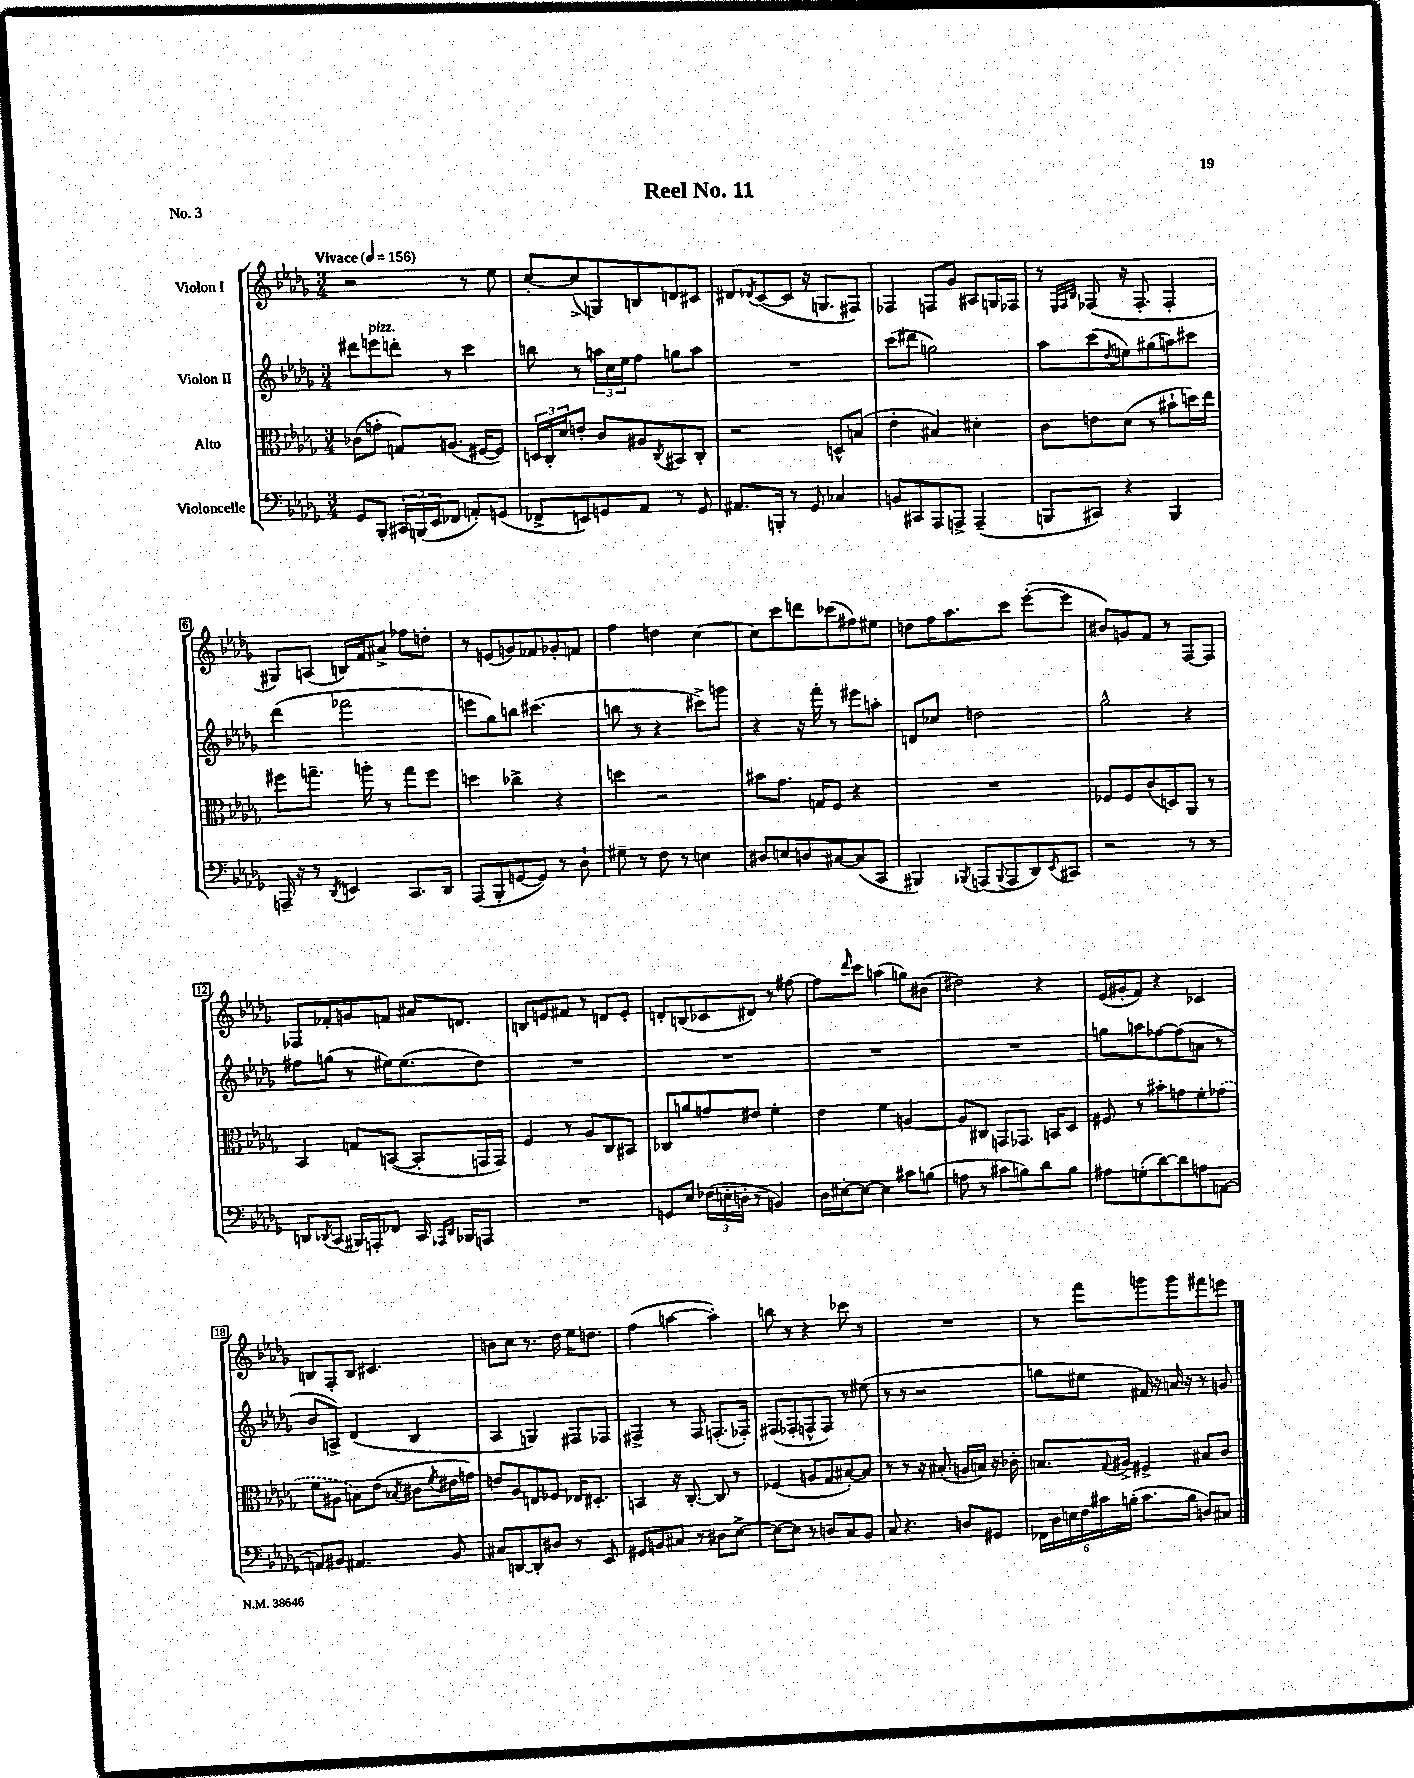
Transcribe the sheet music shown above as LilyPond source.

\header { title = "Reel No. 11" piece = "No. 3" }
<<
\new StaffGroup <<
\new Staff = "s0" \with { instrumentName = "Violon I" } {
    \clef treble \key des \major \numericTimeSignature \time 3/4 \tempo "Vivace" 4 = 156
    r2 r8 ees''8 |
    c''8~-. c''8->( g8) b8 d'8 cis'8 |
    dis'8 \acciaccatura { des'8 } c'8~( c'8 r16 g8. fis8) |
    fes4 f8 ges'8 ais8 g16 fes16 |
    r8 \grace { ees32 f32 bes32 } fes8( r16 fes8.-. fes4-. |
    gis8) a8( b16) f'16 ais'8-> fes''8 d''8-. |
    r8 e'8( g'8) fes'8 ges'8-. f'8 |
    f''4 d''4 c''4~ |
    c''8 c'''8 d'''8 ces'''8( fis''8) eis''8 |
    d''8 f''16 aes''8. c'''8 ees'''8~-.( ees'''8 |
    bis'8) g'8 f'8 r8 f8~ f8 |
    fes8 fes'8-. g'8 f'8 ais'16 d'8. |
    b8 e'8 fis'8 r8 d'8 e'8-. |
    d'8-. b8( ces'8 dis'8) r8 fis''8~ |
    fis''8 \grace { des'''16 } c'''8 a''4( g''8) bis'8( |
    dis''2) r4 |
    ees'16( gis'16-. f'8) r4 ces'4 |
    b8 f8-. b8 cis'4. |
    b'8 c''8 r8. des''16 ees''16 d''8. |
    f''4( a''4~ a''4-.) |
    b''8 r8 r4 ces'''8 r8 |
    R2. |
    r8 f'''8 g'''8 g'''8 fis'''8 e'''8 \bar "|." |
}
\new Staff = "s1" \with { instrumentName = "Violon II" } {
    \clef treble \key des \major \numericTimeSignature \time 3/4
    dis'''8 e'''8^\markup { \italic "pizz." } d'''8-. r8 c'''4 |
    b''8 r8 \tuplet 3/2 { a''16 c''16 ees''16 } f''8 g''8 a''8 |
    R2. |
    c'''8( dis'''8 g''2) |
    aes''8 c'''8( \acciaccatura { des''8 } e''8) gis''8( a''8) cis'''8 |
    des'''4( fes'''2 |
    e'''8 ges''8) b''8 cis'''4.( |
    b''8 r8 r4 cis'''8->) g'''8 |
    r4 r16 f'''16-. r8 eis'''8 a''8-. |
    d'8 ces''8 d''2 |
    ges''2-^ r4 |
    fis''8 g''8( r8 eis''16) eis''8.( des''8) |
    R2. |
    R2. |
    R2. |
    R2. |
    g''8 a''8 fes''8~ fes''8( a'8 r8 |
    bes'8 a8->) des'4( bes4 |
    aes4 g4) fis8 fes8 |
    fis4-> r8 fis8 f8.-.( fes16-.) |
    fis8( fes8-. f8-^ f8) r8 eis''8( |
    r8 r8 r2 |
    g''8 eis''8 fis'16) r16 a'16 r16 r8 g'8 \bar "|." |
}
\new Staff = "s2" \with { instrumentName = "Alto" } {
    \clef alto \key des \major \numericTimeSignature \time 3/4
    ces'8( g'8-. g8) a8.( fis16~ fis8) |
    \tuplet 3/2 { d16 c16-. des'16 } e'8-. c'8 ais8 \acciaccatura { c8 } bis,8 c8-. |
    r2 d8-^ b8( |
    ees'4-. bis4) dis'4-. |
    c'8 e'8 des'8( r8 bis'8-! d''16) ees''16 |
    fis''8 g''8.-- a''16-. r8 g''8 fis''8 |
    d''4 ces''4-> r4 |
    d''4 r2 |
    bis'8 ges'8. g16 f8 r4 |
    R2. |
    fes8 fes8 c'8( d8) aes,8 r8 |
    bes,4 g8 b,8~( b,8-. g,16 g,16) |
    f4 r8 aes8 c8 bis,8 |
    ces8 a'8 g'8 eis'8 f'4-. |
    ees'4 f'4 a4~ |
    a8 cis8 g,8 ges,8. b,16 des8 |
    fis8 r8 bis'8-. g'8 f'8-. \once \slurDashed ges'8( |
    f'8 ais8 b8) ees'8( \acciaccatura { bes8 } cis'8 \acciaccatura { f'8 } eis'16 g'16) |
    e'8 aes8 e8 fes8 ees16 dis8.-. |
    b,4 r16 c8.~-. c8 r8 |
    fes4( a8 ges8 bis8~-.) bis8 |
    r8 r8 r16 bis8.-.( a16 b16) r16 ces'16-. |
    b8. \appoggiatura { ges8 } ais16-> fis4-> bis8 c'8 \bar "|." |
}
\new Staff = "s3" \with { instrumentName = "Violoncelle" } {
    \clef bass \key des \major \numericTimeSignature \time 3/4
    ges,8 bes,,8-. \tuplet 3/2 { cis,16 b,,16( ees,16 } fes,8 a,8-.) g,8( |
    fes,8-> e,8) g,8 aes,8 r8 g,8 |
    ais,8. b,,16-. r8 ges,8 ces4 |
    b,8 cis,8 aes,,8 a,,8-> a,,4--( |
    b,,8 cis,8) r4 b,,4 |
    a,,16-- r16 r8 \acciaccatura { des,8 } e,4 c,8. des,16 |
    aes,,8( bes,,8-. g,8~ g,8) r8 des8-! |
    gis8-- r8 f8 r8 e4 |
    dis8 e8 d8 cis8~ cis8( c,8 |
    bis,,4) \acciaccatura { bes,,8 } a,,8( \appoggiatura { bes,,8 } a,,8 des,8) \acciaccatura { ees,8 } cis,8 |
    r2 r8 r8 |
    d,8 \acciaccatura { des,8 } c,8( bis,,16) a,,16-. fes,8 c,16 \grace { aes,,16 des,16 } bes,,16 a,,8 |
    R2. |
    g,8 ees8 \tuplet 3/2 { fes16( e16-. d16-. } r8 b,4) |
    des16 eis16~-. eis8~ eis4 cis'8 b8( |
    a8 r8 cis'8 b8) des'8 b8 |
    ais8 g8-.( des'8~) des'8 a8 a,8~ |
    a,8 bis,8 ais,4. bis,8 |
    cis8 d,8~ d,8-. dis8 r8 ees,8 |
    gis,8 b,8 cis8 r8 dis8 ees8~-> |
    ees8~ ees8 r8 d8 c8 bes,8 |
    c8 r4. d8 gis,8 |
    \tuplet 6/4 { fes,16 des16 e16 f16 cis'16 b16-.( } cis'8. b16 d8) cis8 \bar "|." |
}
>>
>>
\layout { \context { \Score \override BarNumber.stencil = #(make-stencil-boxer 0.1 0.3 ly:text-interface::print) } }
